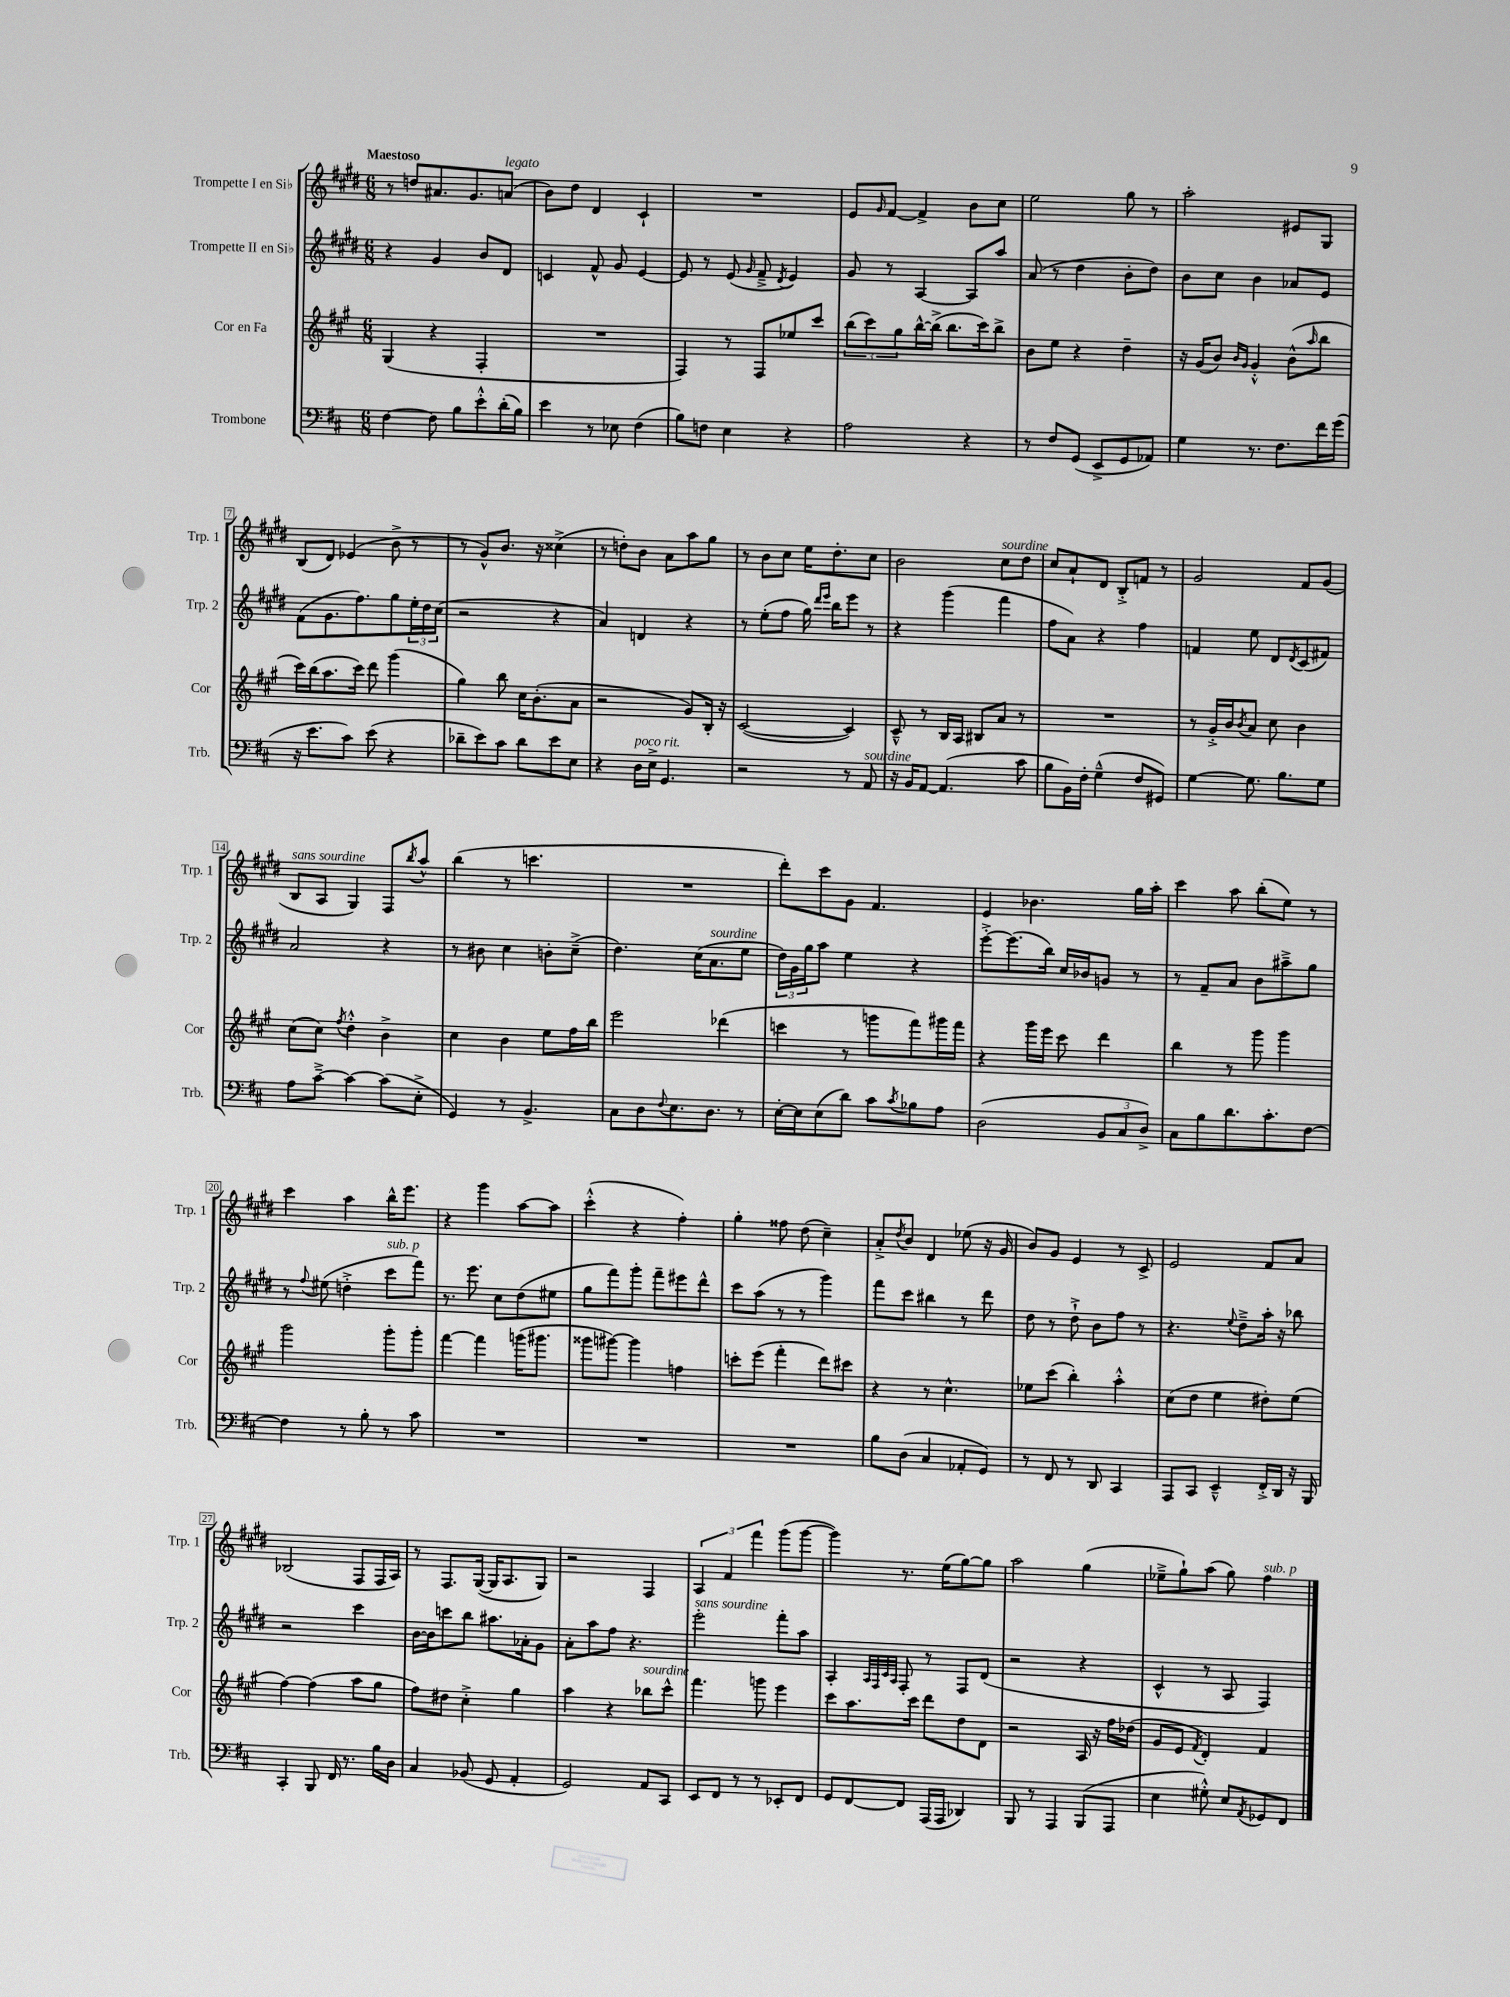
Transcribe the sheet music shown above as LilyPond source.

<<
\new StaffGroup <<
\new Staff = "s0" \with { instrumentName = "Trompette I en Sib" shortInstrumentName = "Trp. 1" } {
    \clef treble \key e \major \numericTimeSignature \time 6/8 \tempo "Maestoso"
    r8 d''8 ais'8. gis'8. a'8^\markup { \italic "legato" }( |
    b'8) dis''8 dis'4 cis'4-! |
    R2. |
    e'8 \grace { gis'16 } fis'8~ fis'4-> b'8 cis''8 |
    e''2 gis''8 r8 |
    a''2-. eis'8 gis8 |
    b8( dis'8) ees'4( b'8-> r8 |
    r8 gis'8-^) b'8. r16 cisis''4->( |
    r8 d''8-.) b'8 a'8 a''8 gis''8 |
    r8 b'8 cis''8 e''16 dis''8.-. cis''8 |
    b'2 cis''8^\markup { \italic "sourdine" } dis''8 |
    cis''8 a'8-! dis'8 b8-.-> f'8 r8 |
    gis'2 fis'8 gis'8( |
    b8^\markup { \italic "sans sourdine" } a8 gis4) fis8 \acciaccatura { b''8 } a''8-^ |
    b''4( r8 c'''4. |
    R2. |
    dis'''8-.) cis'''8 gis'8 fis'4. |
    e'4 bes'4. gis''16 a''16-. |
    cis'''4 a''8 b''8-.( e''8) r8 |
    cis'''4 a''4 b''16-^ e'''8. |
    r4 gis'''4 a''8~ a''8 |
    cis'''4-.-^( r4 fis''4-.) |
    gis''4-. fisis''8 dis''8( cis''4--) |
    a'8-.-> \acciaccatura { dis''8 } b'8 dis'4 ees''8( r16 gis'16 |
    b'8) gis'8 e'4 r8 cis'8-> |
    e'2 fis'8 a'8 |
    bes2( fis8 fis16 a16) |
    r8 fis8. gis16~( gis16 a8. gis8) |
    r2 fis4 |
    \tuplet 3/2 { a4 fis'4 fis'''4 } gis'''8( gis'''8~ |
    gis'''4) r8. e''16( gis''8~) gis''8 |
    a''2 gis''4( |
    ees''8---> gis''8-!) a''8( gis''8) fis''4^\markup { \italic "sub. p" } \bar "|." |
}
\new Staff = "s1" \with { instrumentName = "Trompette II en Sib" shortInstrumentName = "Trp. 2" } {
    \clef treble \key e \major \numericTimeSignature \time 6/8
    r4 gis'4 b'8 dis'8 |
    c'4 fis'8-^ gis'8 e'4~ |
    e'8 r8 e'8( \grace { gis'16 } fis'8---> \acciaccatura { dis'8 } e'4) |
    gis'8 r8 a4~ a8 a''8 |
    a'8( r8 dis''4 b'8-. dis''8) |
    b'8 cis''8 b'4 aes'8 e'8 |
    fis'8( gis'8. fis''8.) gis''8 \tuplet 3/2 { e''16-. dis''16 cis''16( } |
    r2 r4 |
    a'4) d'4 r4 |
    r8 e''8-.( fis''8 gis''16) \grace { dis'''16 e'''16 } b''16 e'''8 r8 |
    r4 gis'''4( fis'''4 |
    fis''8 a'8) r4 fis''4 |
    f'4 e''8 dis'8 \acciaccatura { dis'8 } cis'8( fis'8) |
    a'2 r4 |
    r8 bis'8 cis''4 b'8-. cis''8--->( |
    dis''4.) cis''16( a'8.^\markup { \italic "sourdine" } e''8 |
    \tuplet 3/2 { dis''16) gis'16 gis''16 } a''8 e''4 r4 |
    e'''8~-.-> e'''8.( b''16) cis''16 bes'16 g'8 r8 |
    r8 fis'8-- a'8 b'8 ais''8---> gis''8 |
    r8 \appoggiatura { fis''8 } eis''8( d''4-.-> cis'''8^\markup { \italic "sub. p" } fis'''8) |
    r8. e'''8. cis''8 dis''8( eis''8 |
    gis''8 fis'''8) gis'''8-. fis'''8-- eis'''8 dis'''8-^ |
    cis'''8 a''8( r8 r8 gis'''4) |
    fis'''8 cis'''8 bis''4 r8 dis'''8 |
    dis''8 r8 dis''8-!-> b'8 fis''8 r8 |
    r4. \appoggiatura { e''8 } dis''8---> a''16-. r16 bes''8 |
    r2 cis'''4 |
    b'16~ b'16 c'''8 b''8 ais''8. aes'16-. gis'8 |
    a'8-. a''8 fis''8 r4. |
    e'''2-.^\markup { \italic "sans sourdine" } fis'''8-. a''8 |
    a4-. \grace { a32 fis32 cis'32 a32 } fis8-. r8 fis8 dis'8( |
    r2 r4 |
    cis'4-^ r8 a8 fis4) \bar "|." |
}
\new Staff = "s2" \with { instrumentName = "Cor en Fa" shortInstrumentName = "Cor" } {
    \clef treble \key a \major \numericTimeSignature \time 6/8
    gis4( r4 fis4-. |
    R2. |
    fis4) r8 fis8 ees''8 cis'''8 |
    \tuplet 3/2 { b''8( cis'''8) gis''8 } b''16~-^ b''16->( b''8. cis'''16) b''8-> |
    b'8 e''8 r4 d''4-- |
    r16 gis'16( b'8) \grace { b'16 gis'16 } gis'4-.-^ b'8-^( \grace { a''16 } b''8 |
    cis'''16) b''16( a''8. cis'''16) d'''8 gis'''4( |
    gis''4) b''8 cis''16 b'8.-.( a'8 |
    r2 gis'8) b16-. r16 |
    cis'2~( cis'4) |
    cis'8---^ r8 b16 a16 bis8 a'8 r8 |
    R2. |
    r8 gis'16-.-> b'16 \acciaccatura { b'8 } a'8 cis''8 b'4 |
    cis''8( cis''8) \acciaccatura { fis''8 } d''4-.-^ b'4-> |
    cis''4 b'4 e''8 fis''16 b''16 |
    e'''2 des'''4( |
    c'''4 r8 g'''8 fis'''8) gis'''16 fis'''16 |
    r4 gis'''16 e'''16 cis'''8 d'''4 |
    b''4 r8 gis'''8 gis'''4 |
    gis'''2 gis'''8-. gis'''8-. |
    fis'''4~ fis'''4 g'''16( gis'''8. |
    gisis'''8 gis'''8~) gis'''4 f''4 |
    c'''8-. e'''8( fis'''4-. d'''8) cis'''8 |
    r4 r8 cis''4.-^ |
    ees''8 cis'''8( b''4-.) a''4-.-^ |
    cis''8( d''8 e''4 dis''8-.) e''8( |
    fis''4~) fis''4( a''8 gis''8 |
    fis''8) dis''8 cis''4-.-> gis''4 |
    a''4 r4 bes''8^\markup { \italic "sourdine" } cis'''8-^ |
    fis'''4. g'''8 e'''4 |
    cis'''8 a''8. cis'''16 d'''8 d''8 d'8 |
    r2 a16 r16 fis''16 des''16( |
    gis'8 e'8 \acciaccatura { fis'8 } d'4-.) fis'4 \bar "|." |
}
\new Staff = "s3" \with { instrumentName = "Trombone" shortInstrumentName = "Trb." } {
    \clef bass \key d \major \numericTimeSignature \time 6/8
    fis4~ fis8 b8 e'8-.-^ d'16-.( b16) |
    e'4 r8 ees8 fis4( |
    b8) f8 e4 r4 |
    a2 r4 |
    r8 fis8 g,8( e,8-> g,8 aes,8) |
    g4 r8. fis8. fis'16 g'16( |
    r16 e'8. cis'8) e'8( r4 |
    des'8-- e'8) cis'8 des'8 e'8 e8 |
    r4 d16^\markup { \italic "poco rit." } e16-> g,4. |
    r2 r8 a,8^\markup { \italic "sourdine" } |
    r16 b,16 a,8~ a,4.( cis'8 |
    b8 b,16) fis16-. g4---^( fis8 gis,8) |
    g4~ g8. b8. g8 |
    a8 cis'8~---> cis'4~ cis'8( e8-.-> |
    g,4) r8 b,4.-> |
    cis8 d8 \appoggiatura { fis8 } e8. d8. r8 |
    e16~-. e16 e8( d'8) cis'8 \acciaccatura { cis'8 } bes8 a8 |
    d2( \tuplet 3/2 { b,8 cis8 d8->) } |
    cis8 b8 d'8. cis'8.-. fis8~ |
    fis4 r8 b8-. r8 cis'8 |
    R2. |
    R2. |
    R2. |
    b8 d8( cis4 aes,8-. g,8) |
    r8 fis,8 r8 d,8 cis,4 |
    a,,8 cis,8 e,4---^ fis,16-.-> d,16 r16 b,,16 |
    cis,4-. b,,8 fis,16 r8. b16 d16 |
    cis4 bes,8( g,8 a,4-. |
    g,2) a,8 cis,8 |
    e,8 fis,8 r8 r8 ees,8-. fis,8 |
    g,8 fis,8~ fis,8 a,,16( a,,16 des,4) |
    b,,8 r8 a,,4 b,,8( a,,8 |
    e4 gis8-.-^) e8 \acciaccatura { a,8 } ges,8 fis,8 \bar "|." |
}
>>
>>
\layout { \context { \Score \override BarNumber.stencil = #(make-stencil-boxer 0.1 0.3 ly:text-interface::print) } }
